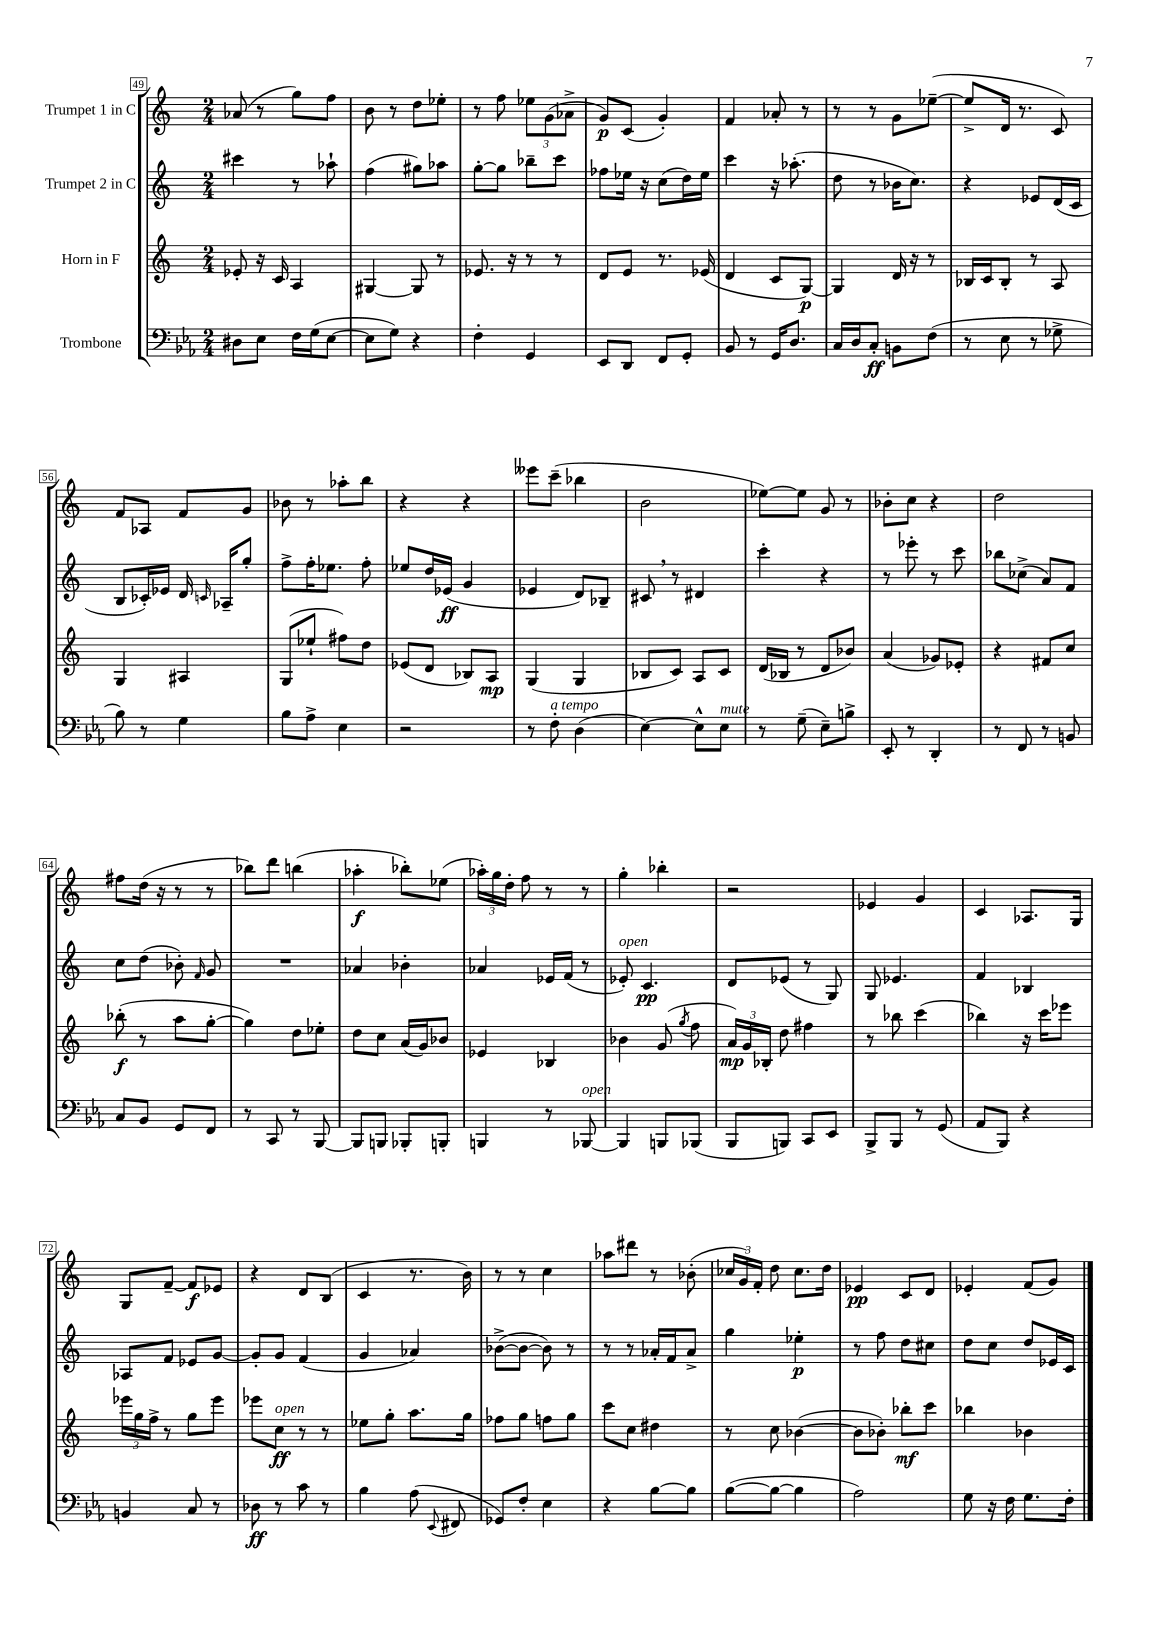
<<
\new StaffGroup <<
\new Staff = "s0" \with { instrumentName = "Trumpet 1 in C" } {
    \clef treble \key c \major \numericTimeSignature \time 2/4
    \autoBeamOff aes'8( r8 g''8[) f''8] |
    b'8 r8 d''8[ ees''8]-. |
    r8 f''8 \tuplet 3/2 { ees''8[ g'8( aes'8]-> } |
    g'8[\p) c'8]( g'4-.) |
    f'4 aes'8-. r8 |
    r8 r8 g'8[ ees''8]~--( |
    ees''8[-> d'16] r8. c'8) |
    f'8[ aes8] f'8[ g'8] |
    bes'8 r8 aes''8[-. b''8] |
    r4 r4 |
    eeses'''8[ c'''8]--( bes''4 |
    b'2 |
    ees''8[~) ees''8] g'8 r8 |
    bes'8[-. c''8] r4 |
    d''2 |
    fis''8[ d''16]( r16 r8 r8 |
    bes''8[) d'''8] b''4( |
    aes''4-.\f bes''8[-.) ees''8]( |
    \tuplet 3/2 { aes''16[-.) g''16 d''16]-. } f''8 r8 r8 |
    g''4-. bes''4-. |
    r2 |
    ees'4 g'4 |
    c'4 aes8.[ g16] |
    g8[ f'8]~-- f'8[\f ees'8] |
    r4 d'8[ b8]( |
    c'4 r8. b'16) |
    r8 r8 c''4 |
    aes''8[ dis'''8] r8 bes'8-.( |
    \tuplet 3/2 { ces''16[ g'16) f'16]-. } d''8 ces''8.[ d''16] |
    ees'4\pp c'8[ d'8] |
    ees'4-. f'8[( g'8]) \bar "|." |
}
\new Staff = "s1" \with { instrumentName = "Trumpet 2 in C" } {
    \clef treble \key c \major \numericTimeSignature \time 2/4
    \autoBeamOff cis'''4 r8 aes''8-! |
    f''4( gis''8[) aes''8] |
    g''8[~-. g''8] bes''8[-- c'''8] |
    fes''8[ ees''16] r16 c''8[( d''16) ees''16] |
    c'''4 r16 aes''8.-.( |
    d''8 r8 bes'16[ c''8.]) |
    r4 ees'8[ d'16( c'16] |
    b8[ ces'16-.) ees'16] d'16 \grace { c'16 } aes16[-- g''8]-. |
    f''8[-> f''16-. ees''8.] f''8-. |
    ees''8[ d''16 ees'16]\ff( g'4 |
    ees'4 d'8[) bes8]-- |
    cis'8 \breathe r8 dis'4 |
    c'''4-. r4 |
    r8 ees'''8-. r8 c'''8 |
    bes''8[ ces''8]->( a'8[) f'8] |
    c''8[ d''8]( bes'8-.) \grace { f'16 } g'8 |
    R2 |
    aes'4 bes'4-. |
    aes'4 ees'16[ f'16]( r8 |
    ees'8-.^\markup { \italic "open" }) c'4.\pp |
    d'8[ ees'8]( r8 g8) |
    g8 ees'4. |
    f'4 bes4 |
    aes8[ f'8] ees'8[ g'8]~ |
    g'8[-. g'8] f'4( |
    g'4 aes'4) |
    bes'8[~->( bes'8]~ bes'8) r8 |
    r8 r8 aes'16[-. f'16 aes'8]-> |
    g''4 ees''4-.\p |
    r8 f''8 d''8[ cis''8] |
    d''8[ c''8] d''8[ ees'16 c'16] \bar "|." |
}
\new Staff = "s2" \with { instrumentName = "Horn in F" } {
    \clef treble \key c \major \numericTimeSignature \time 2/4
    \autoBeamOff ees'8-. r16 c'16 a4 |
    gis4~ gis8 r8 |
    ees'8. r16 r8 r8 |
    d'8[ e'8] r8. ees'16( |
    d'4 c'8[ g8]~\p) |
    g4 d'16 r16 r8 |
    bes16[ c'16 bes8]-. r8 a8 |
    g4 ais4 |
    g8[( ees''8]-! fis''8[) d''8] |
    ees'8[( d'8] bes8[) a8]\mp |
    g4( g4 |
    bes8[ c'8]) a8[ c'8] |
    d'16[( bes16] r8 d'8[ bes'8]) |
    a'4( ges'8[) ees'8]-. |
    r4 fis'8[ c''8] |
    bes''8-.\f( r8 a''8[ g''8]~-. |
    g''4) d''8[ ees''8]-. |
    d''8[ c''8] a'16[( g'16) bes'8] |
    ees'4 bes4 |
    bes'4 g'8( \acciaccatura { g''8 } f''8 |
    \tuplet 3/2 { a'16[\mp) g'16 bes16]-. } d''8 fis''4 |
    r8 bes''8 c'''4( |
    bes''4) r16 c'''16[ ees'''8] |
    \tuplet 3/2 { ees'''16[ g''16 f''16]-> } r8 g''8[ ees'''8] |
    ees'''8[ c''8]\ff^\markup { \italic "open" } r8 r8 |
    ees''8[ g''8]-. a''8.[ g''16] |
    fes''8[ g''8] f''8[ g''8] |
    c'''8[ c''8] dis''4 |
    r8 c''8 bes'4~( |
    bes'8[ bes'8]-.) bes''8[-.\mf c'''8] |
    bes''4 bes'4 \bar "|." |
}
\new Staff = "s3" \with { instrumentName = "Trombone" } {
    \clef bass \key ees \major \numericTimeSignature \time 2/4
    \autoBeamOff dis8[ ees8] f16[ g16( ees8]~ |
    ees8[ g8]) r4 |
    f4-. g,4 |
    ees,8[ d,8] f,8[ g,8]-. |
    bes,8 r8 g,16[ d8.] |
    c16[ d16 c8]-.\ff b,8[ f8]( |
    r8 ees8 r8 ges8-> |
    bes8) r8 g4 |
    bes8[ aes8]-> ees4 |
    r2 |
    r8 f8-.^\markup { \italic "a tempo" } d4( |
    ees4~) ees8[-^ ees8]^\markup { \italic "mute" } |
    r8 g8--( ees8[--) b8]-> |
    ees,8-. r8 d,4-. |
    r8 f,8 r8 b,8 |
    c8[ bes,8] g,8[ f,8] |
    r8 c,8 r8 bes,,8~ |
    bes,,8[ b,,8] bes,,8[-. b,,8]-. |
    b,,4 r8 bes,,8~^\markup { \italic "open" } |
    bes,,4 b,,8[ bes,,8]( |
    bes,,8[ b,,8]) c,8[ ees,8] |
    bes,,8[-> bes,,8] r8 g,8( |
    aes,8[ bes,,8]) r4 |
    b,4 c8 r8 |
    des8\ff r8 c'8 r8 |
    bes4 aes8( \appoggiatura { ees,8 } fis,8 |
    ges,8[) f8]-. ees4 |
    r4 bes8[~ bes8] |
    bes8[~( bes8]~ bes4 |
    aes2) |
    g8 r16 f16 g8.[ f16]-. \bar "|." |
}
>>
>>
\layout { \context { \Score currentBarNumber = #49 \override BarNumber.stencil = #(make-stencil-boxer 0.1 0.3 ly:text-interface::print) } }
